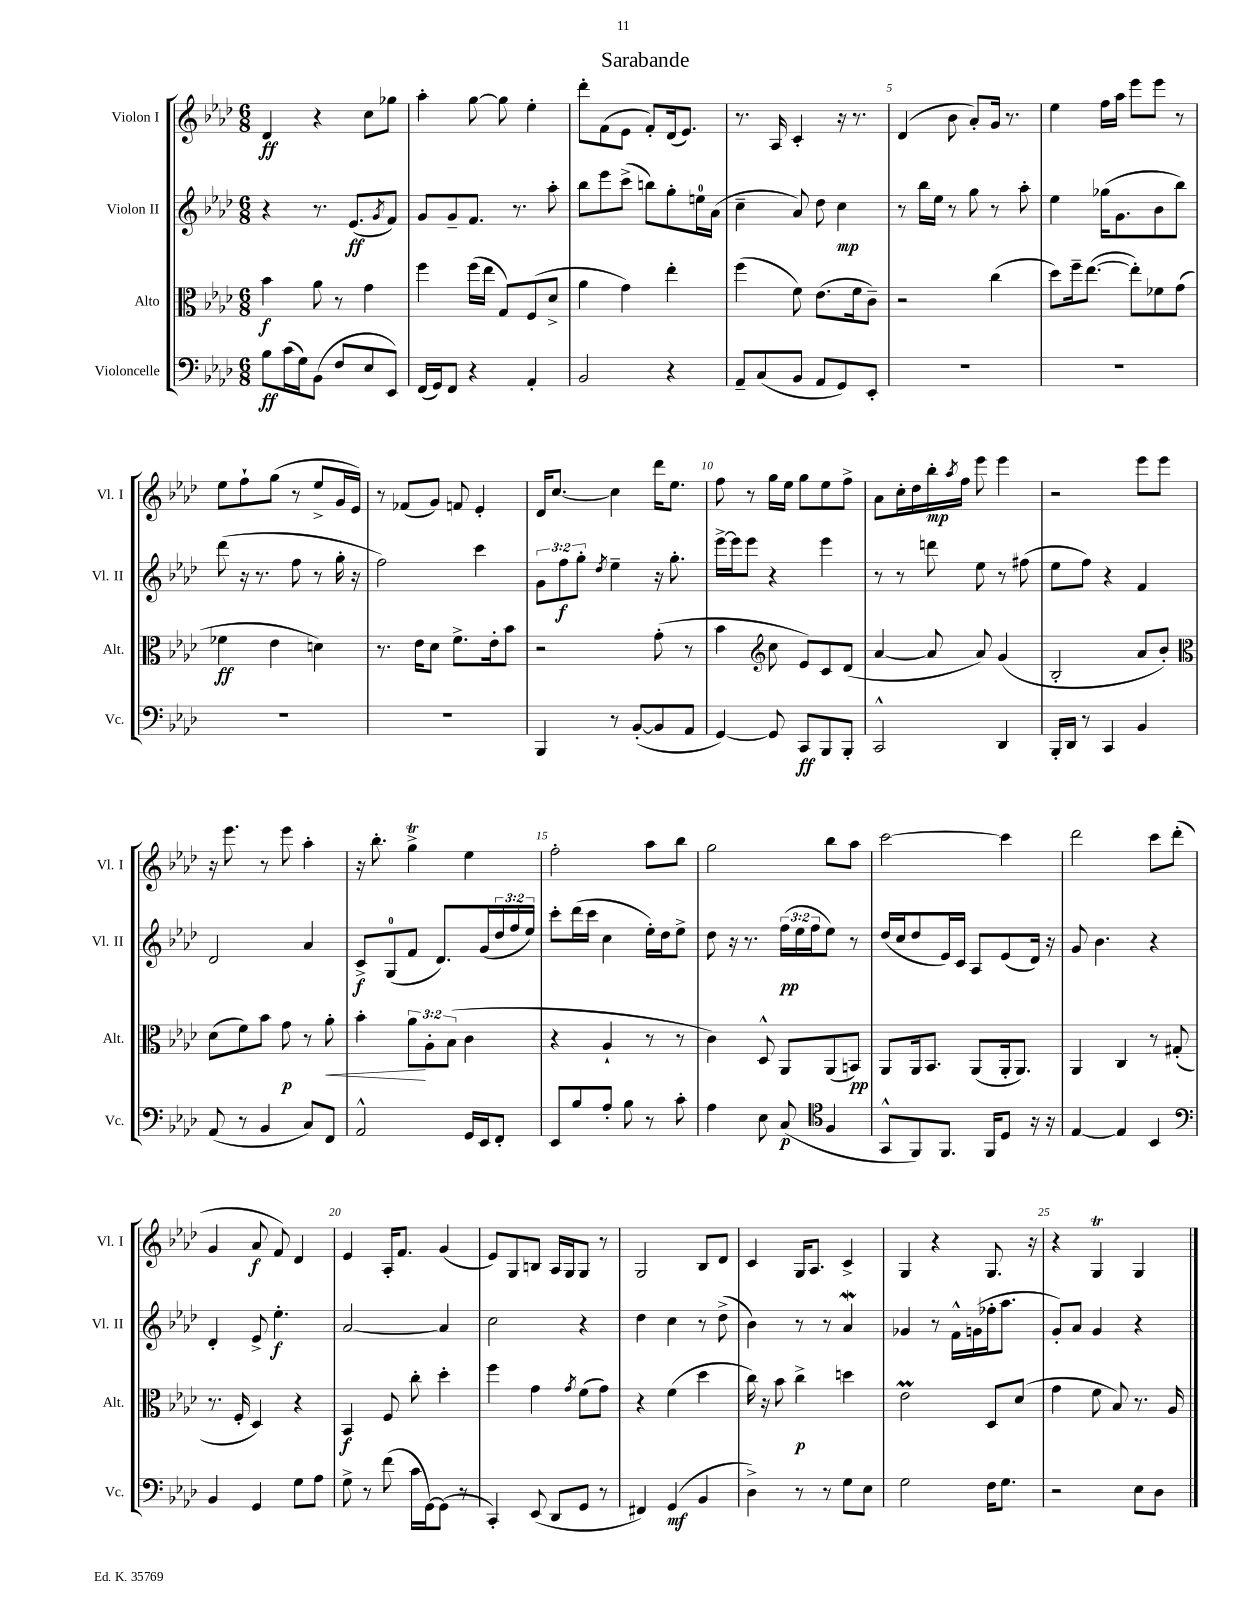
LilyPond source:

\header { title = "Sarabande" }
<<
\new StaffGroup <<
\new Staff = "s0" \with { instrumentName = "Violon I" shortInstrumentName = "Vl. I" } {
    \clef treble \key aes \major \numericTimeSignature \time 6/8
    des'4\ff r4 c''8 ges''8 |
    aes''4-. g''8~ g''8 ees''4-. |
    des'''8-. f'8( ees'8 f'8-.) des'16( ees'8.) |
    r8. aes16 c'4-. r16 r8. |
    des'4( bes'8 aes'8-.) g'16 r8. |
    ees''4 f''16 aes''16 ees'''8 ees'''8 r8 |
    ees''8 f''8-! g''8( r8 ees''8-> g'16 ees'16) |
    r8 fes'8( g'8) f'8 ees'4-. |
    des'16 c''8.~ c''4 des'''16 ees''8. |
    f''8 r8 g''16 ees''16 g''8 ees''8 f''8-> |
    aes'8 c''16-. des''16 bes''16-.\mp \acciaccatura { aes''8 } f''16 ees'''8 ees'''4 |
    r2 ees'''8 ees'''8 |
    r16 ees'''8. r8 ees'''8 aes''4-. |
    r16 bes''8.-. g''4->\trill ees''4 |
    f''2-. aes''8 bes''8 |
    g''2 bes''8 aes''8 |
    c'''2~ c'''4 |
    des'''2 c'''8 des'''8-.( |
    g'4 aes'8\f f'8) des'4 |
    ees'4 aes16-. f'8. g'4( |
    ees'8) g8 b8 aes16 g16 g8 r8 |
    g2 bes8 des'8 |
    c'4 g16 aes8. c'4-> |
    g4 r4 g8. r16 |
    r4 g4\trill g4 \bar "|." |
}
\new Staff = "s1" \with { instrumentName = "Violon II" shortInstrumentName = "Vl. II" } {
    \clef treble \key aes \major \numericTimeSignature \time 6/8 \override Staff.TupletNumber.text = #tuplet-number::calc-fraction-text
    r4 r8. ees'8.\ff( \acciaccatura { g'8 } f'8) |
    g'8 g'8-- f'8. r8. aes''8-. |
    bes''8 ees'''8 c'''8->( b''8) g''8-. e''16-0 aes'16( |
    c''4-- aes'8) des''8 c''4\mp |
    r8 bes''16 ees''16 r8 g''8 r8 aes''8-. |
    ees''4 ges''16( g'8. bes'8 bes''8) |
    des'''8( r16 r8. f''8 r8 g''16-. r16 |
    f''2) c'''4 |
    \tuplet 3/2 { g'8 f''8\f g''8-. } \acciaccatura { des''8 } ees''4-- r16 g''8.-. |
    ees'''16~-> ees'''16 ees'''8 r4 ees'''4 |
    r8 r8 d'''8 ees''8 r8 fis''8( |
    ees''8 f''8) r4 f'4 |
    des'2 aes'4 |
    c'8->\f g8-0( f'8 des'8.) g'16( \tuplet 3/2 { des''16 f''16 ees''16) } |
    c'''8-. des'''16( c'''16 c''4 ees''16-.) des''16 ees''8-> |
    des''8 r16 r8. \tuplet 3/2 { f''16\pp( ees''16 f''16 } ees''8) r8 |
    des''16( c''16 des''8 ees'16) c'16 aes8 ees'8( des'16) r16 |
    g'8 bes'4. r4 |
    des'4-. ees'8-> ees''4.-.\f |
    aes'2~ aes'4 |
    c''2 r4 |
    des''4 c''4 r8 des''8->( |
    bes'4) r8 r8 aes'4\mordent |
    ges'4 r8 f'16-^ g'16( fes''16-. aes''8. |
    g'8-.) aes'8 g'4 r4 \bar "|." |
}
\new Staff = "s2" \with { instrumentName = "Alto" shortInstrumentName = "Alt." } {
    \clef alto \key aes \major \numericTimeSignature \time 6/8 \override Staff.TupletNumber.text = #tuplet-number::calc-fraction-text
    bes'4\f aes'8 r8 g'4 |
    f''4 f''16( ees''16 g8) f8( des'8-> |
    aes'4 g'4) ees''4-. |
    f''4( f'8) ees'8.( f'16 c'8--) |
    r2 c''4( |
    des''8) f''16-- ees''8.~( ees''8-.) fes'8 g'8( |
    fes'4\ff ees'4 d'4) |
    r8. ees'16 des'8 f'8.-> ees'16-. bes'8 |
    r2 g'8-.( r8 |
    bes'4 \clef treble c''8 ees'8) c'8 des'8( |
    aes'4~ aes'8 aes'8) g'4( |
    bes2-. aes'8 bes'8-.) |
    \clef alto des'8( f'8) bes'8 g'8\p r8 aes'8-.\< |
    bes'4-. \tuplet 3/2 { aes'8\! aes8-. bes8( } c'4 |
    r4 aes4-! r8 r8 |
    c'4) des8-^ aes,8 aes,8( b,8\pp) |
    aes,8 aes,16 bes,8. aes,8( aes,16-. aes,8.) |
    aes,4 c4 r8 gis8-.( |
    r8. f16-. des4) r4 |
    bes,4\f f8 c''8-. des''4-. |
    f''4 g'4 \acciaccatura { g'8 } f'8( g'8) |
    r4 f'4( des''4 |
    c''16) r16 bes'8 c''4->\p d''4 |
    ees'2\prall des8 des'8( |
    g'4 f'8 bes8) r8. aes16 \bar "|." |
}
\new Staff = "s3" \with { instrumentName = "Violoncelle" shortInstrumentName = "Vc." } {
    \clef bass \key aes \major \numericTimeSignature \time 6/8
    bes8\ff c'16( g16) bes,8( f8 ees8 ees,8) |
    f,16( g,16) f,8 r4 aes,4-. |
    bes,2 r4 |
    aes,8-- c8( bes,8 aes,8 g,8) ees,8-. |
    R2. |
    R2. |
    R2. |
    R2. |
    bes,,4 r8 bes,8~-.( bes,8 aes,8 |
    g,4~) g,8 c,8\ff bes,,8 bes,,8-. |
    c,2-^ des,4 |
    bes,,16-. des,16 r8 c,4 bes,4 |
    aes,8( r8 bes,4 c8) f,8 |
    aes,2-^ g,16 ees,16 f,8-. |
    ees,8 bes8 aes8-. bes8 r8 c'8-. |
    aes4 ees8 c8\p( \clef tenor f4 |
    g,8-^ f,8) f,8. f,16 des8 r16 r16 |
    ees4~ ees4 bes,4 |
    \clef bass bes,4 g,4 g8 aes8 |
    g8-> r8 f'8( c'16 g,16~) g,8( r8 |
    c,4-.) ees,8( des,8 g,8 r8 |
    fis,4) g,4\mf( bes,4 |
    des4->) r8 r8 g8 ees8 |
    g2 f16 g8. |
    r2 ees8 des8 \bar "|." |
}
>>
>>
\layout { \context { \Score \override BarNumber.break-visibility = ##(#f #t #t) barNumberVisibility = #(every-nth-bar-number-visible 5) } }
